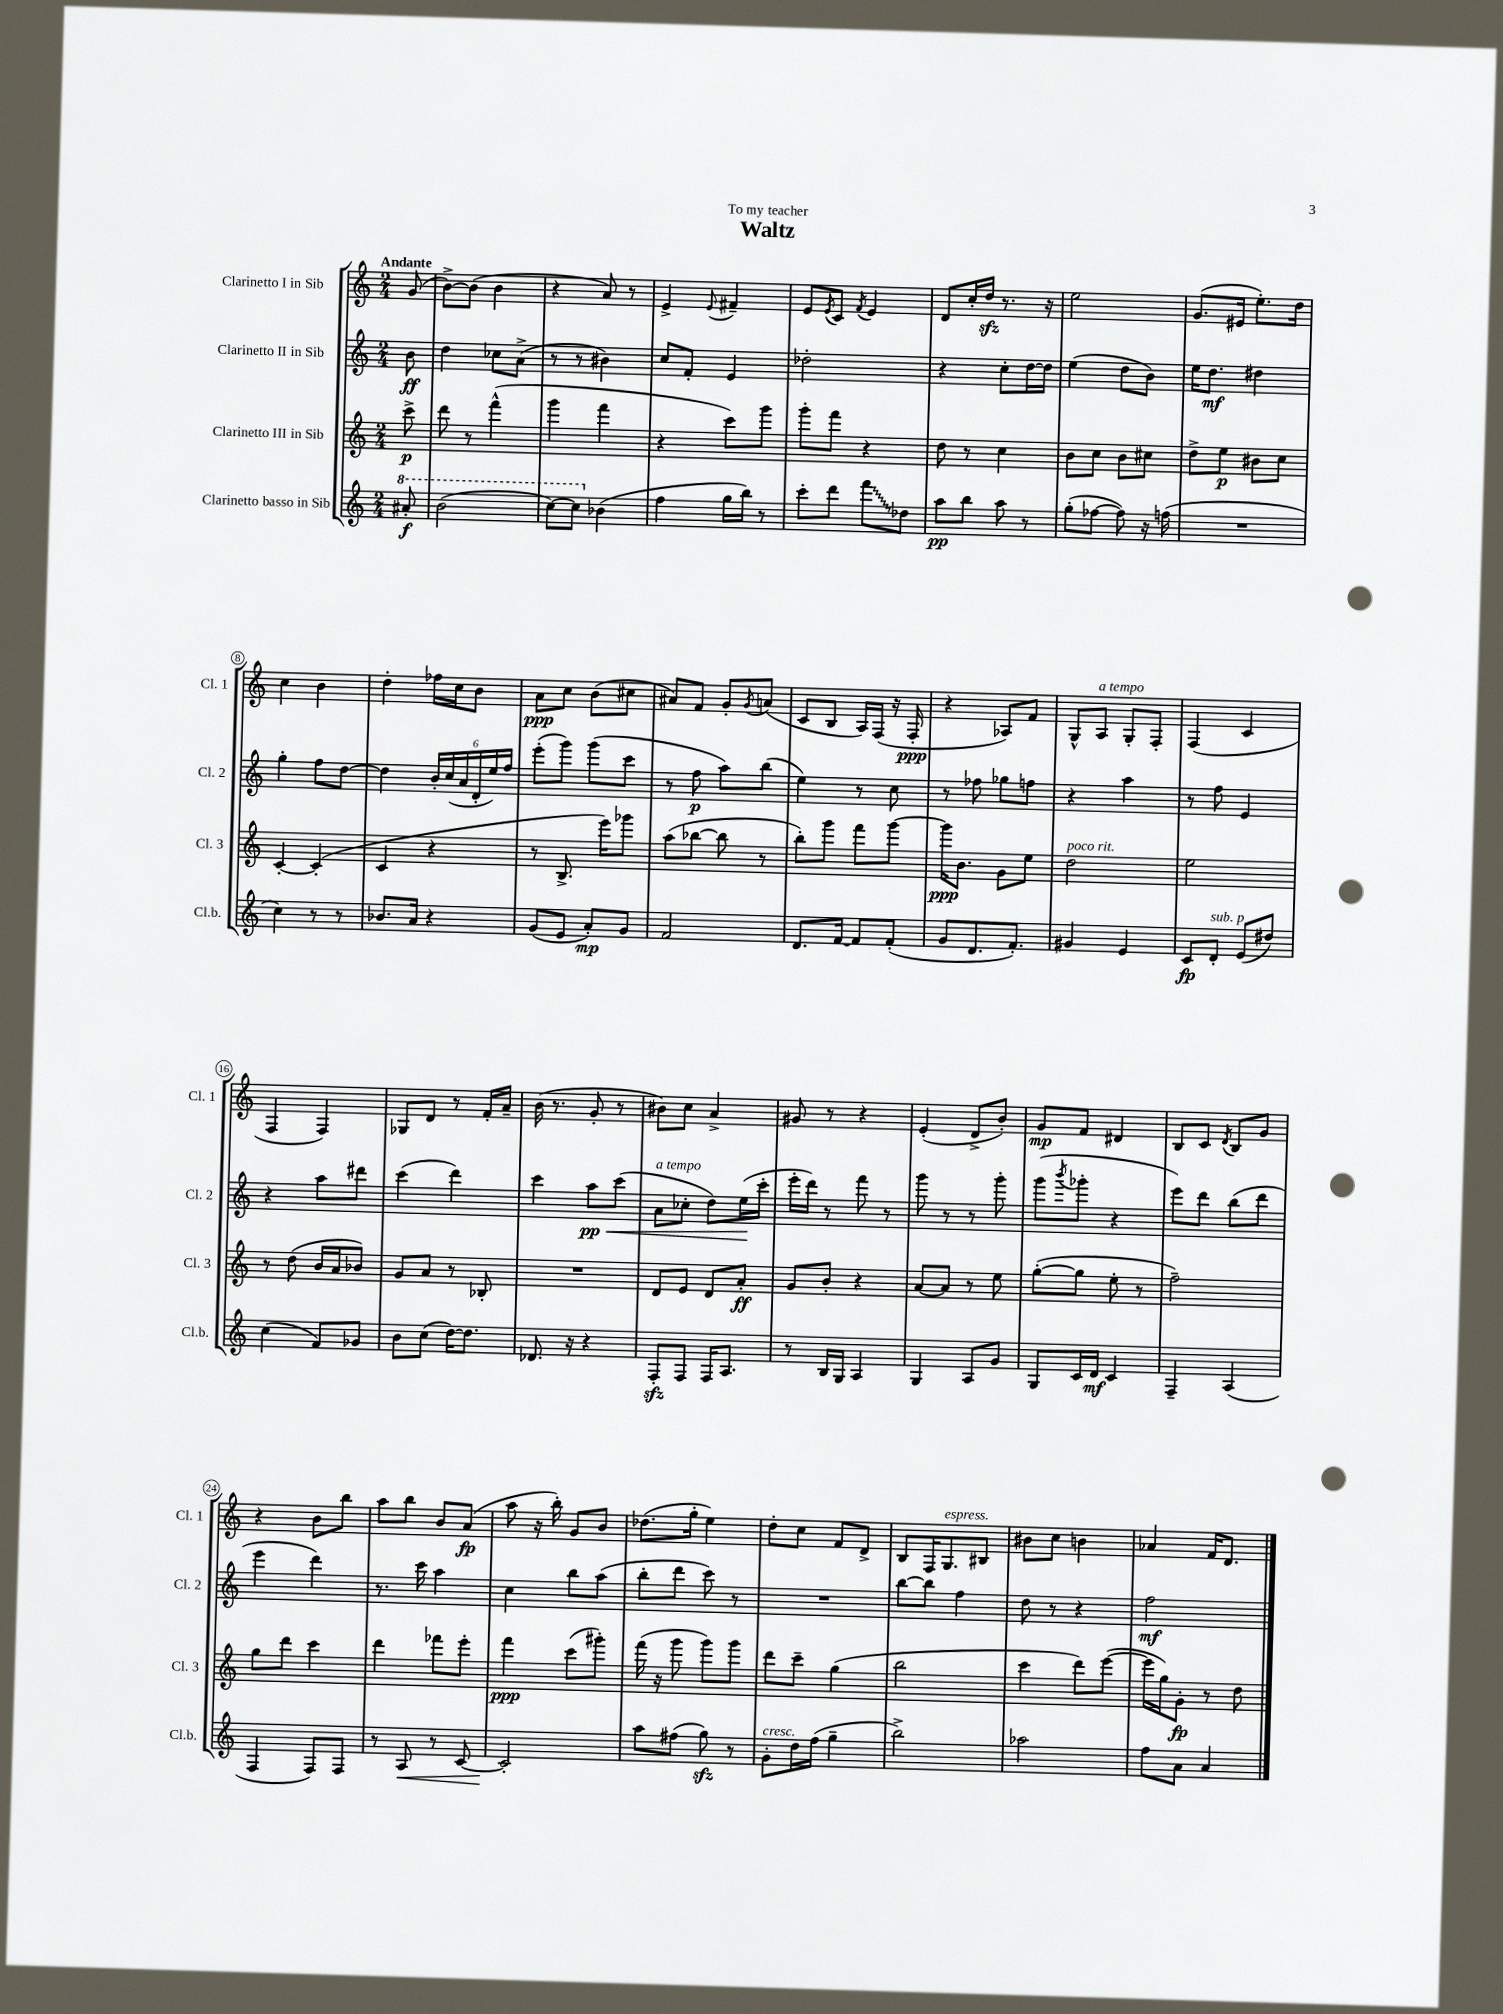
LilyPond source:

\header { title = "Waltz" dedication = "To my teacher" }
<<
\new StaffGroup <<
\new Staff = "s0" \with { instrumentName = "Clarinetto I in Sib" shortInstrumentName = "Cl. 1" } {
    \clef treble \key c \major \numericTimeSignature \time 2/4 \partial 8 \tempo "Andante"
    g'8( |
    b'8~->) b'8( b'4 |
    r4 a'8) r8 |
    e'4-> \appoggiatura { e'8 } fis'4-- |
    e'8 \acciaccatura { e'8 } c'8 \acciaccatura { f'8 } e'4 |
    d'8 c''16-. d''16\sfz r8. r16 |
    e''2 |
    g'8.( eis'16 e''8.-.) d''16 |
    c''4 b'4 |
    d''4-. fes''16 c''16 b'8 |
    a'8\ppp c''8 b'8( cis''8 |
    ais'8) f'8 g'8-. \acciaccatura { g'8 } a'8( |
    c'8 b8 a16) f16( r16 f16-.\ppp |
    r4 aes8) f'8 |
    g8-^ a8^\markup { \italic "a tempo" } g8-. f8-. |
    f4( c'4 |
    f4 f4) |
    ges8 d'8 r8 f'16-. a'16-- |
    b'16( r8. g'8-. r8 |
    bis'8) c''8 a'4-> |
    gis'8 r8 r4 |
    e'4-.( d'8-> b'8-.) |
    g'8\mp f'8 dis'4 |
    b8 c'8 \acciaccatura { d'8 } b8 g'8 |
    r4 b'8 b''8 |
    a''8 b''8 b'8 a'8\fp( |
    a''8 r16 b''16-.) g'8 b'8 |
    des''8.( g''16-. e''4) |
    d''8-. c''8 f'8 d'8-> |
    b8 f16 g8.^\markup { \italic "espress." } bis8 |
    bis'8 c''8 b'4 |
    aes'4 f'16 d'8. \bar "|." |
}
\new Staff = "s1" \with { instrumentName = "Clarinetto II in Sib" shortInstrumentName = "Cl. 2" } {
    \clef treble \key c \major \numericTimeSignature \time 2/4 \partial 8
    b'8\ff |
    d''4 ces''8 a'8->( |
    r8 r8 bis'4) |
    c''8 f'8-. e'4 |
    des''2-. |
    r4 c''8-. d''16~ d''16 |
    e''4( d''8 b'8) |
    e''16 d''8.\mf dis''4 |
    g''4-. f''8 d''8~ |
    d''4 \tuplet 6/4 { b'16-. c''16( a'16 d'16-. e''16) f''16 } |
    e'''8-.( g'''8) g'''8( c'''8 |
    r8 f''8\p a''8) b''8( |
    e''4) r8 c''8 |
    r8 fes''8 ges''8 f''8 |
    r4 a''4 |
    r8 f''8 e'4 |
    r4 a''8 dis'''8 |
    c'''4( d'''4) |
    c'''4 a''8\pp\< c'''8( |
    a'8^\markup { \italic "a tempo" } ces''8-. d''8) e''16\!( c'''16-. |
    e'''16-. d'''16) r8 f'''8 r8 |
    g'''8 r8 r8 g'''8-. |
    g'''8( \acciaccatura { b'''8 } ges'''8-. r4 |
    e'''8) d'''8 b''8( d'''8 |
    e'''4 d'''4) |
    r8. c'''16 a''4 |
    c''4 b''8 a''8( |
    b''8-. d'''8 c'''8) r8 |
    R2 |
    b''8~ b''8 f''4 |
    d''8 r8 r4 |
    f''2\mf \bar "|." |
}
\new Staff = "s2" \with { instrumentName = "Clarinetto III in Sib" shortInstrumentName = "Cl. 3" } {
    \clef treble \key c \major \numericTimeSignature \time 2/4 \partial 8
    c'''8->\p |
    d'''8 r8 f'''4-^( |
    g'''4 f'''4 |
    r4 c'''8) g'''8 |
    g'''8-. f'''8 r4 |
    d''8 r8 c''4 |
    b'8 c''8 b'8 cis''8 |
    d''8-> e''8\p bis'8 c''8 |
    c'4~-. c'4-.( |
    c'4 r4 |
    r8 b8.-> e'''16) ges'''8 |
    a''8( bes''8~ bes''8 r8 |
    b''8-.) g'''8 f'''8 g'''8~ |
    g'''16\ppp b'8. g'8 e''8 |
    d''2^\markup { \italic "poco rit." } |
    e''2 |
    r8 d''8( b'16 a'16 bes'8) |
    g'8 a'8 r8 bes8-. |
    R2 |
    d'8 e'8 d'8 a'8-.\ff |
    g'8 b'8-. r4 |
    a'8~ a'8 r8 e''8 |
    g''8~-.( g''8 e''8-. r8 |
    f''2--) |
    g''8 d'''8 c'''4 |
    d'''4 fes'''8 e'''8-. |
    f'''4\ppp c'''8( gis'''8-.) |
    f'''16( r16 g'''8 g'''8) g'''8 |
    d'''8 c'''8-- g''4( |
    b''2 |
    c'''4 d'''8) e'''8~( |
    e'''16 g''16) g'8-.\fp r8 d''8 \bar "|." |
}
\new Staff = "s3" \with { instrumentName = "Clarinetto basso in Sib" shortInstrumentName = "Cl.b." } {
    \clef treble \key c \major \numericTimeSignature \time 2/4 \partial 8
    \ottava #1 ais''8-.\f |
    b''2( |
    c'''8~) c'''8 \ottava #0 bes'4( |
    f''4 g''16 b''16) r8 |
    c'''8-. d'''8 \once \override Glissando.style = #'zigzag f'''8\glissando des''8 |
    a''8\pp b''8 a''8 r8 |
    g''8-.( fes''8~ fes''8) r16 f''16( |
    R2 |
    c''4) r8 r8 |
    bes'8. a'16 r4 |
    g'8( e'8 a'8-.\mp) g'8 |
    f'2 |
    d'8. f'16~ f'8 f'8-.( |
    g'8 d'8. f'8.-.) |
    gis'4 e'4 |
    c'8\fp d'8-.^\markup { \italic "sub. p" } e'8( dis''8) |
    c''4( f'8) ges'8 |
    b'8 c''8( d''16~) d''8. |
    des'8. r16 r4 |
    f8-.\sfz f8 f16 a8. |
    r8 b16 g16 a4 |
    g4 a8 g'8 |
    g8 c'16 d'16\mf c'4 |
    f4-- a4( |
    f4 f8) f8 |
    r8 a8\< r8 c'8~ |
    c'2-.\! |
    a''8 fis''8( g''8\sfz) r8 |
    g'8-.^\markup { \italic "cresc." } d''16 f''16( g''4-- |
    b''2->) |
    aes''2 |
    f''8 a'8 a'4 \bar "|." |
}
>>
>>
\layout { \context { \Score \override BarNumber.stencil = #(make-stencil-circler 0.1 0.3 ly:text-interface::print) } }
